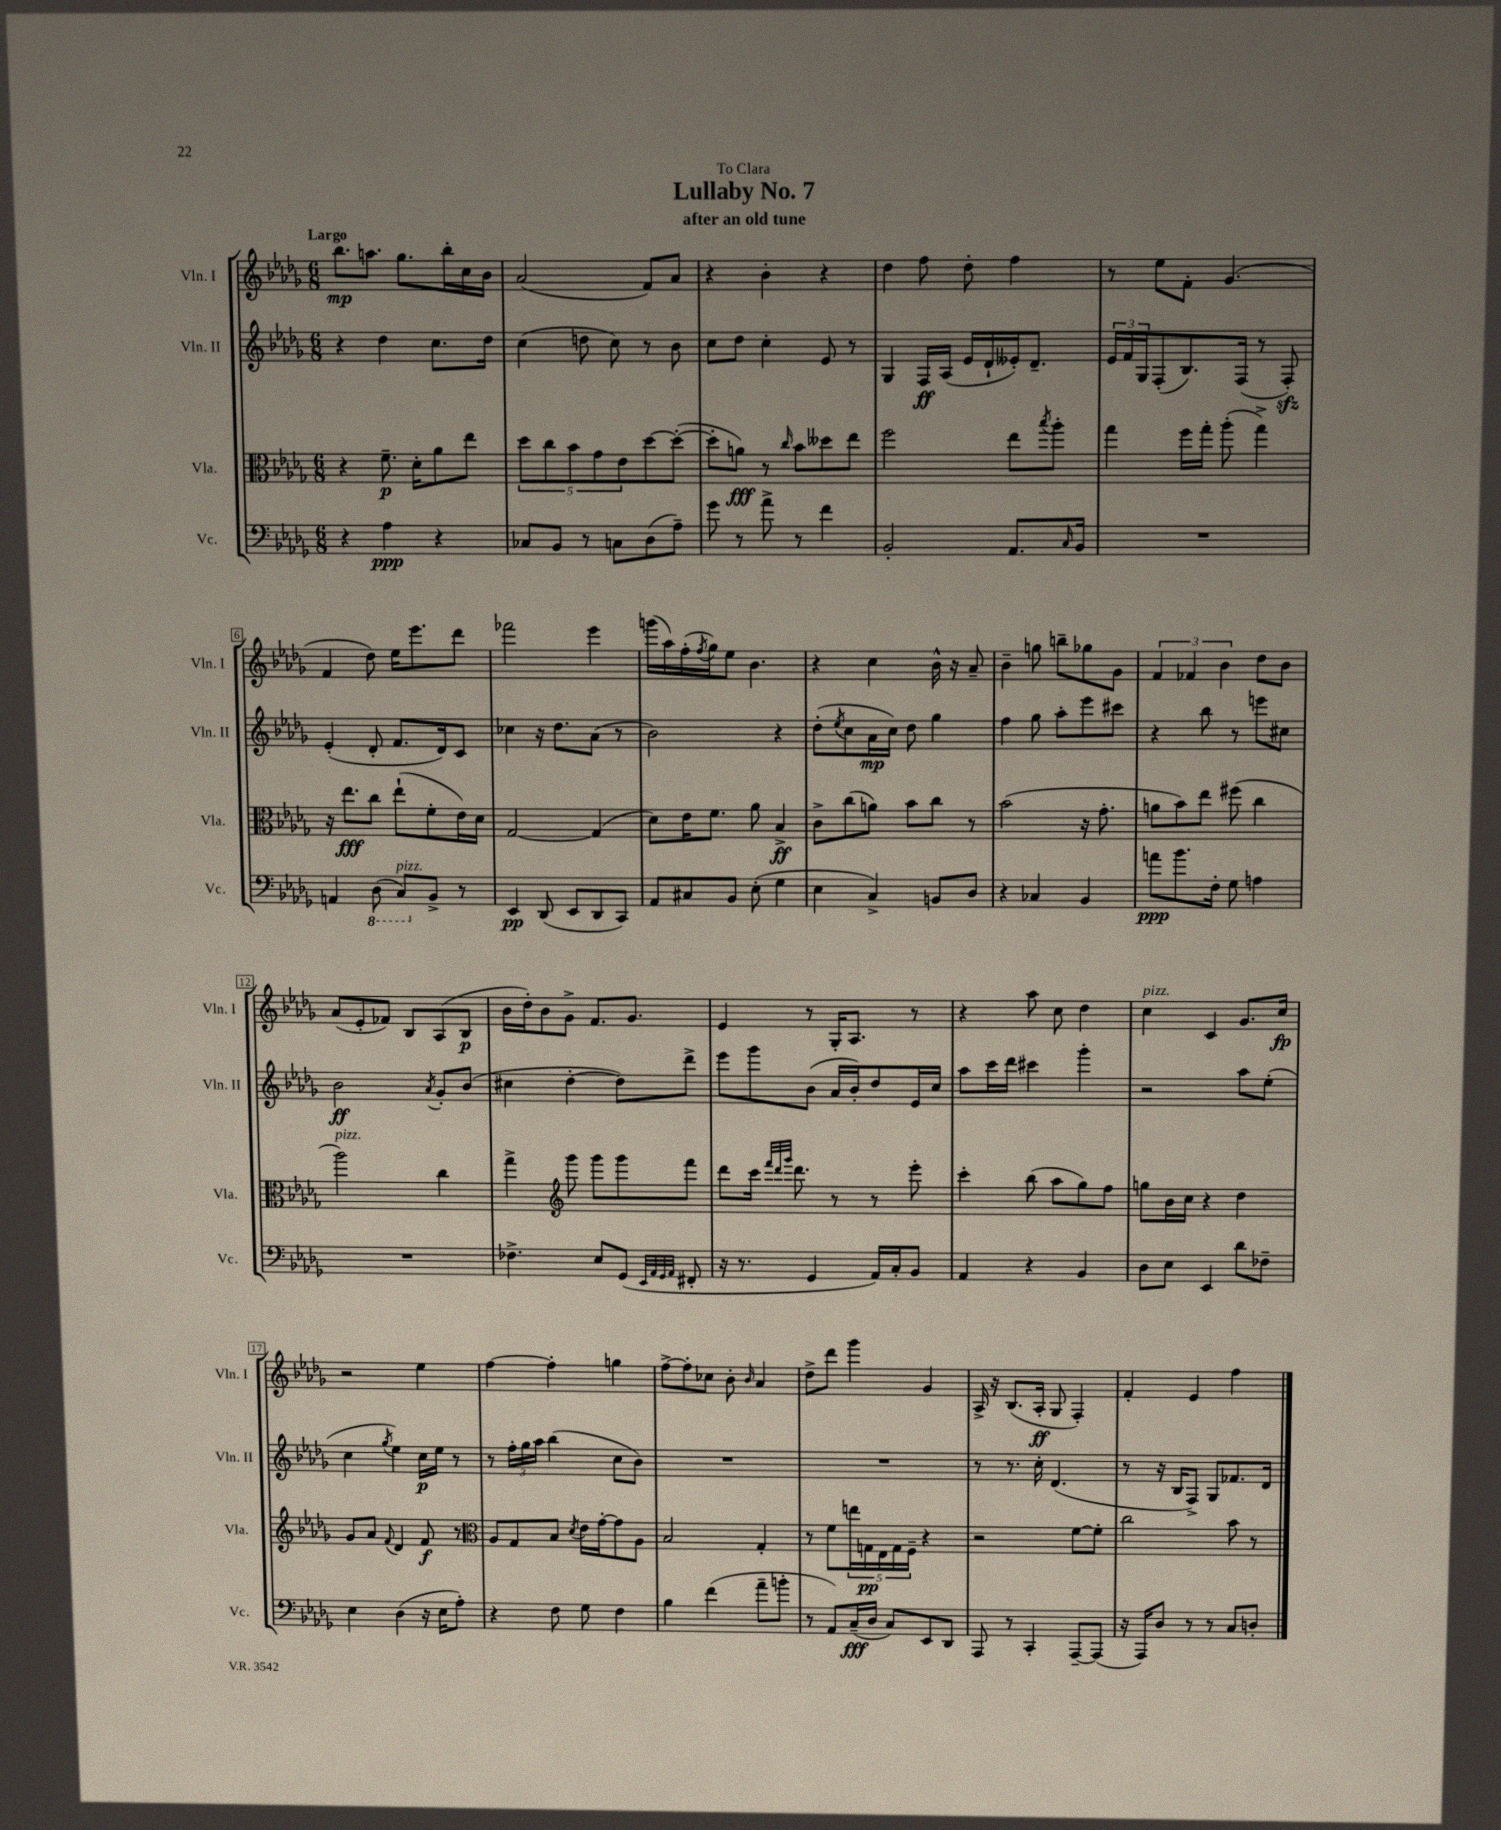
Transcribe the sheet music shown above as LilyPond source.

\header { title = "Lullaby No. 7" subtitle = "after an old tune" dedication = "To Clara" }
<<
\new StaffGroup <<
\new Staff = "s0" \with { instrumentName = "Vln. I" shortInstrumentName = "Vln. I" } {
    \clef treble \key des \major \numericTimeSignature \time 6/8 \tempo "Largo"
    bes''8.\mp a''8. ges''8. bes''16-. c''16 bes'16 |
    aes'2( f'8) aes'8 |
    r4 bes'4-. r4 |
    des''4 f''8 des''8-. f''4 |
    r8 ees''8 f'8-. ges'4.( |
    f'4 des''8) ees''16 ees'''8. des'''8 |
    fes'''2 ees'''4 |
    g'''16( aes''16) f''16-.( \acciaccatura { f''8 } ges''16) ees''8 bes'4. |
    r4 c''4 bes'16-^ r16 aes'8-- |
    bes'4-- g''8 b''8-- ges''8 ges'8 |
    \tuplet 3/2 { f'4 fes'4 bes'4 } des''8 bes'8 |
    aes'8( ees'8-. fes'8) bes8 aes8( bes8\p |
    bes'16 des''16-.) bes'8 ges'8-> f'8. ges'8. |
    ees'4 r8 ges16-. aes8. r8 |
    r4 aes''8 c''8 des''4 |
    c''4^\markup { \italic "pizz." } c'4 ges'8. c''16\fp |
    r2 ees''4 |
    f''4~ f''4-. g''4 |
    f''8~-> f''8-. ces''8 bes'8-. \grace { bes'16 } aes'4 |
    des''8-> des'''8 ges'''4 ges'4 |
    aes16-> r16 bes8.( aes16-.\ff ges8 f4-.) |
    f'4-. ees'4 f''4 \bar "|." |
}
\new Staff = "s1" \with { instrumentName = "Vln. II" shortInstrumentName = "Vln. II" } {
    \clef treble \key des \major \numericTimeSignature \time 6/8
    r4 des''4 c''8. des''16 |
    c''4( d''8 c''8) r8 bes'8 |
    c''8 des''8 c''4-. ees'8 r8 |
    ges4 f16\ff aes16( ees'16 des'16-! eeses'16-.) des'8.-- |
    \tuplet 3/2 { ees'16 f'16 ges16 } f8-.( bes8.) f16( r8 f8-.\sfz) |
    ees'4-.( des'8-. f'8. des'16) c'8 |
    ces''4 r16 des''8. aes'8( r8 |
    bes'2) r4 |
    des''8-.( \acciaccatura { ees''8 } c''8 aes'16\mp c''16) des''8 ges''4 |
    f''4 ges''8 aes''8-. ees'''8 cis'''8 |
    r4 bes''8 r8 e'''8 cis''8 |
    bes'2\ff \acciaccatura { aes'8 } ges'8-. bes'8( |
    cis''4 des''4~-. des''8) des'''8-> |
    ees'''8 ges'''8 bes'8( aes'16 bes'16-.) des''8 ees'16 c''16 |
    aes''8 c'''16 des'''16 cis'''4 ges'''4-. |
    r2 aes''8 ees''8-.( |
    c''4 \acciaccatura { ges''8 } ees''4) c''16\p ees''16 r8 |
    r8 \tuplet 3/2 { f''16-. ges''16 aes''16 } bes''4( c''8 bes'8) |
    R2. |
    R2. |
    r8 r8. c''16-. des'4.( |
    r8 r16 bes16 f8->) ges8 fes'8. des'16 \bar "|." |
}
\new Staff = "s2" \with { instrumentName = "Vla." shortInstrumentName = "Vla." } {
    \clef alto \key des \major \numericTimeSignature \time 6/8
    r4 f'8.--\p des'16-. aes'8 ees''8 |
    \tuplet 5/4 { des''8 c''8 bes'8 ges'8 ees'8 } des''8~ des''8~-.( |
    des''8-. a'8\fff) r8 \grace { c''16 } bes'8 deses''8 ees''8 |
    f''2 ees''8 \acciaccatura { bes''8 } aes''8-. |
    ges''4 f''16 ges''16-. aes''8-.( ges''4->) |
    r16 ees''8.\fff c''8 ees''8-!( f'8-. ees'16) des'16 |
    ges2~ ges4( |
    des'8) ees'16 f'8. aes'8 bes4->\ff |
    c'8-> c''8( a'8) bes'8 c''8 r8 |
    bes'2( r16 ges'8.-. |
    a'8 bes'8) ees''8 fis''8( c''4 |
    aes''2^\markup { \italic "pizz." }) c''4 |
    ges''4-> \clef treble ges'''8 ges'''8 ges'''8 f'''8 |
    des'''8 c'''16 \grace { f'''32 des'''32 ges'''32 } des'''8. r8 r8 ees'''8-. |
    c'''4-. bes''8( aes''8 ges''8) f''8 |
    g''8 bes'16 c''16 r4 des''4 |
    ges'8 aes'8 \appoggiatura { f'8 } des'4 f'8\f r8 |
    \clef alto aes8 ges8 bes8 \acciaccatura { des'8 } ees'16 ges'16~-. ges'8 aes8 |
    bes2 ges4-. |
    r8 f'8 \tuplet 5/4 { e''16 g16\pp ees16 g16 f16-- } r4 |
    r2 f'8~ f'8-. |
    c''2 bes'8 r8 \bar "|." |
}
\new Staff = "s3" \with { instrumentName = "Vc." shortInstrumentName = "Vc." } {
    \clef bass \key des \major \numericTimeSignature \time 6/8
    r4 aes4\ppp r4 |
    ces8 bes,8 r8 c8 des8( aes8--) |
    ges'8 r8 aes'8-> r8 f'4 |
    bes,2-. aes,8. \grace { c16 } bes,16 |
    R2. |
    a,4 \ottava #-1 des,8( c,8^\markup { \italic "pizz." }) \ottava #0 bes,8-> r8 |
    ees,4\pp des,8( ees,8 des,8 c,8) |
    aes,8 cis8 bes,8 ees8-.( ges4 |
    ees4 c4->) b,8 des8 |
    r4 ces4 bes,4 |
    a'8\ppp bes'8. f16-. ges8 a4 |
    R2. |
    fes4.-> ees8 ges,8( \grace { ees,32 aes,32 ges,32 aes,32 } fis,8-. |
    r16 r8. ges,4 aes,16) c16-. bes,8 |
    aes,4 r4 bes,4 |
    des8 ees8 ees,4 des'8 fes8-- |
    ees4 des4( r16 ees16 aes8-.) |
    r4 f8 ges8 f4 |
    bes4 f'4( aes'8-- b'8-. |
    r8 aes,8) c16--\fff( des16 c8) ees,8 des,8 |
    aes,,8 r8 c,4-. aes,,8~-- aes,,8( |
    r16 aes,,16) des8 r8 r8 c8 d8-. \bar "|." |
}
>>
>>
\layout { \context { \Score \override BarNumber.stencil = #(make-stencil-boxer 0.1 0.3 ly:text-interface::print) } }
